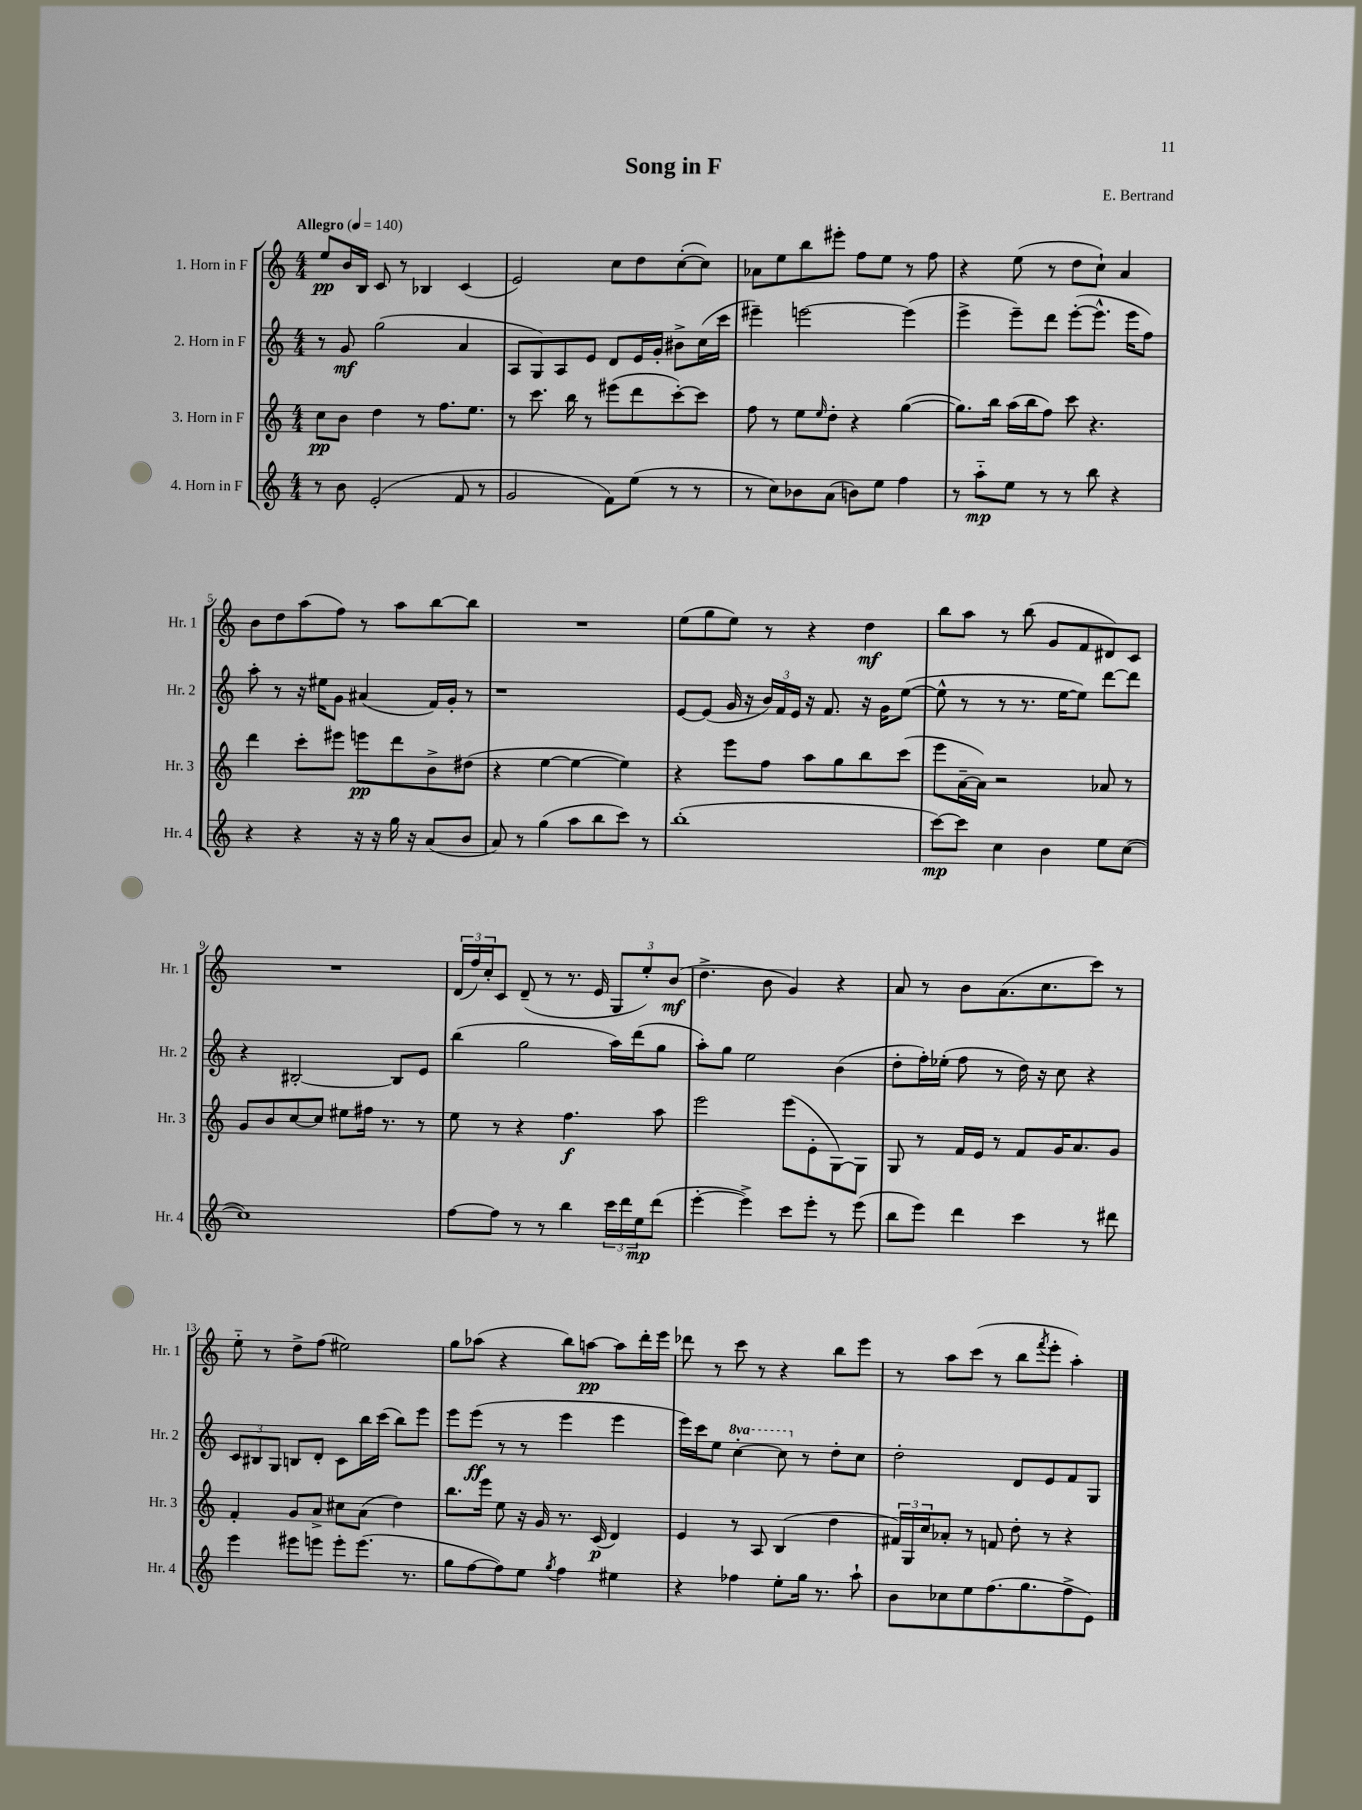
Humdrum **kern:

**kern	**kern	**kern	**kern
*staff4	*staff3	*staff2	*staff1
*clefG2	*clefG2	*clefG2	*clefG2
*k[]	*k[]	*k[]	*k[]
*M4/4	*M4/4	*M4/4	*M4/4
*MM140	*MM140	*MM140	*MM140
8r	8cc	8r	8ee
8b	8b	8g	16b
.	.	.	16B
(2e'	4dd	(2gg	8c
.	.	.	8r
.	8r	.	4B-
.	8.ff	.	.
8f	.	4a	(4c
.	8.ee	.	.
8r	.	.	.
=	=	=	=
2g	8r	8A	2e)
.	8.ccc	8G)	.
.	.	8A	.
.	16bb	.	.
.	8r	8e	.
8f)	(8eee#	8d	8cc
(8ee	8ddd	16e	8dd
.	.	16g'	.
8r	[8ccc')	8b#^	([8cc'
8r	8ccc]	(16cc	8cc])
.	.	16ccc	.
=	=	=	=
8r	8ff	4eee#~)	8a-
8cc)	8r	.	8ee
8b-	8ee	[2eee	8bb
.	16qqee	.	.
(8a	8dd'	.	8eee#'
8b)	4r	.	8ff
8ee	.	.	8ee
4ff	([4gg	(4eee]	8r
.	.	.	8ff
=	=	=	=
8r	8.gg])	4eee^	4r
8aa'~	.	.	.
.	16bb	.	.
8ee	(16aa	8eee~)	(8ee
.	16bb	.	.
8r	8ff)	8ddd	8r
8r	8ccc	([8eee'	8dd
8bb	4.r	8.eee^^]	8cc`)
4r	.	.	4a
.	.	16eee	.
.	.	8ff)	.
=	=	=	=
4r	4ddd	8aa'	8b
.	.	8r	8dd
4r	8ccc'	16r	(8aa
.	.	16ee#	.
.	8eee#	8g	8ff)
16r	8eee	(4a#	8r
16r	.	.	.
16gg	8ddd	.	8aa
16r	.	.	.
(8a	8b^	16f)	[8bb
.	.	16g'	.
8b	(8dd#	8r	8bb]
=	=	=	=
8a)	4r	1r	1r
8r	.	.	.
(4gg	[4ee	.	.
8aa	4ee_	.	.
8bb	.	.	.
8ccc)	4ee])	.	.
8r	.	.	.
=	=	=	=
(1bb'	4r	[8e	(8ee
.	.	(8e]	8gg
.	8eee	16g	8ee)
.	.	16r	.
.	8ff	24b)	8r
.	.	24f	.
.	.	24e	.
.	8aa	16r	4r
.	.	8.f	.
.	8gg	.	.
.	8bb	16r	4dd
.	.	16g	.
.	(8ccc	([8ee	.
=	=	=	=
[8ccc)	8eee	8ee^^]	8bb
8ccc]	[16a~	8r	8aa
.	16a])	.	.
4cc	2r	8r	8r
.	.	8.r	(8bb
4b	.	.	8g
.	.	[16ee	.
.	.	8ee])	8f
8ee	8a-	[8ddd	8d#)
([8cc	8r	8ddd]	8c
=	=	=	=
1cc])	8g	4r	1r
.	8b	.	.
.	[8cc	[2B#'	.
.	8cc]	.	.
.	8ee#	.	.
.	16ff#	.	.
.	8.r	.	.
.	.	8B#]	.
.	8r	8e	.
=	=	=	=
[8ff	8ee	(4bb	(24d
.	.	.	24ff)
.	.	.	24cc'
8ff]	8r	.	8c
8r	4r	2gg	(8d~
8r	.	.	8r
4bb	4.ff	.	8.r
.	.	.	16e
24ccc	.	16aa)	12G
24ddd	.	.	.
.	.	(16ddd	.
24ee	.	.	12ee')
(8ddd	8aa	8gg	.
.	.	.	(12b
=	=	=	=
[4eee'	2eee	8aa')	4.dd^
.	.	8gg	.
4eee^])	.	2ee	.
.	.	.	8b
8ccc	(8eee	.	4g)
8eee'	8e'	.	.
8r	[8G)	(4b	4r
(8eee	8G]	.	.
=	=	=	=
8bb	8G	8dd'	8a
8eee)	8r	16ff')	8r
.	.	(16ee-'	.
4ddd	16f	8ff	8b
.	16e	.	.
.	8r	8r	(8.a
4ccc	8f	16dd)	.
.	.	16r	8.cc
.	16g	8cc	.
.	8.a	.	.
8r	.	4r	8ccc)
8ddd#	8g	.	8r
=	=	=	=
4eee	4f'	12c	8ee'~
.	.	12B#	.
.	.	.	8r
.	.	12G	.
8eee#	8g	8B	8dd^
8eee	8a^	8d'	(8ff
8eee'	8cc#	8c	2ee#)
(8.eee	(8a	16bb	.
.	.	(16ccc	.
.	4dd)	8bb)	.
8.r	.	.	.
.	.	8eee	.
=	=	=	=
8gg	8.bb	8eee	8gg
[8ff	.	(8eee	(8aa-
.	16eee	.	.
8ff])	8ee	8r	4r
8ee	16r	8r	.
.	16g	.	.
8qgg	.	.	.
4ff	8.r	4eee	8bb)
.	.	.	[8aa
.	(16c	.	.
4ee#	4d)	4eee	8aa]
.	.	.	16ddd'
.	.	.	16eee
=	=	=	=
4r	4e	16eee)	8ddd-
.	.	16ccc	.
.	.	8ee	8r
4ff-	8r	[4ccc'	8ccc
.	8A	.	8r
8ee'	(4B	8ccc]	4r
16gg	.	8r	.
8.r	.	.	.
.	4dd	8dd'	8bb
8aa`	.	8cc	8eee
=	=	=	=
8b	24f#)	2dd'	8r
.	24G	.	.
.	24cc	.	.
8cc-	8a-'	.	8aa
8ee	8r	.	(8ccc
(8.ff	8f	.	8r
.	8dd'	8d	8bb
8.gg	.	.	.
.	.	.	8qfff
.	8r	8e	8eee'
8ff^	4r	8f	4aa')
8e)	.	8G	.
==	==	==	==
*-	*-	*-	*-
